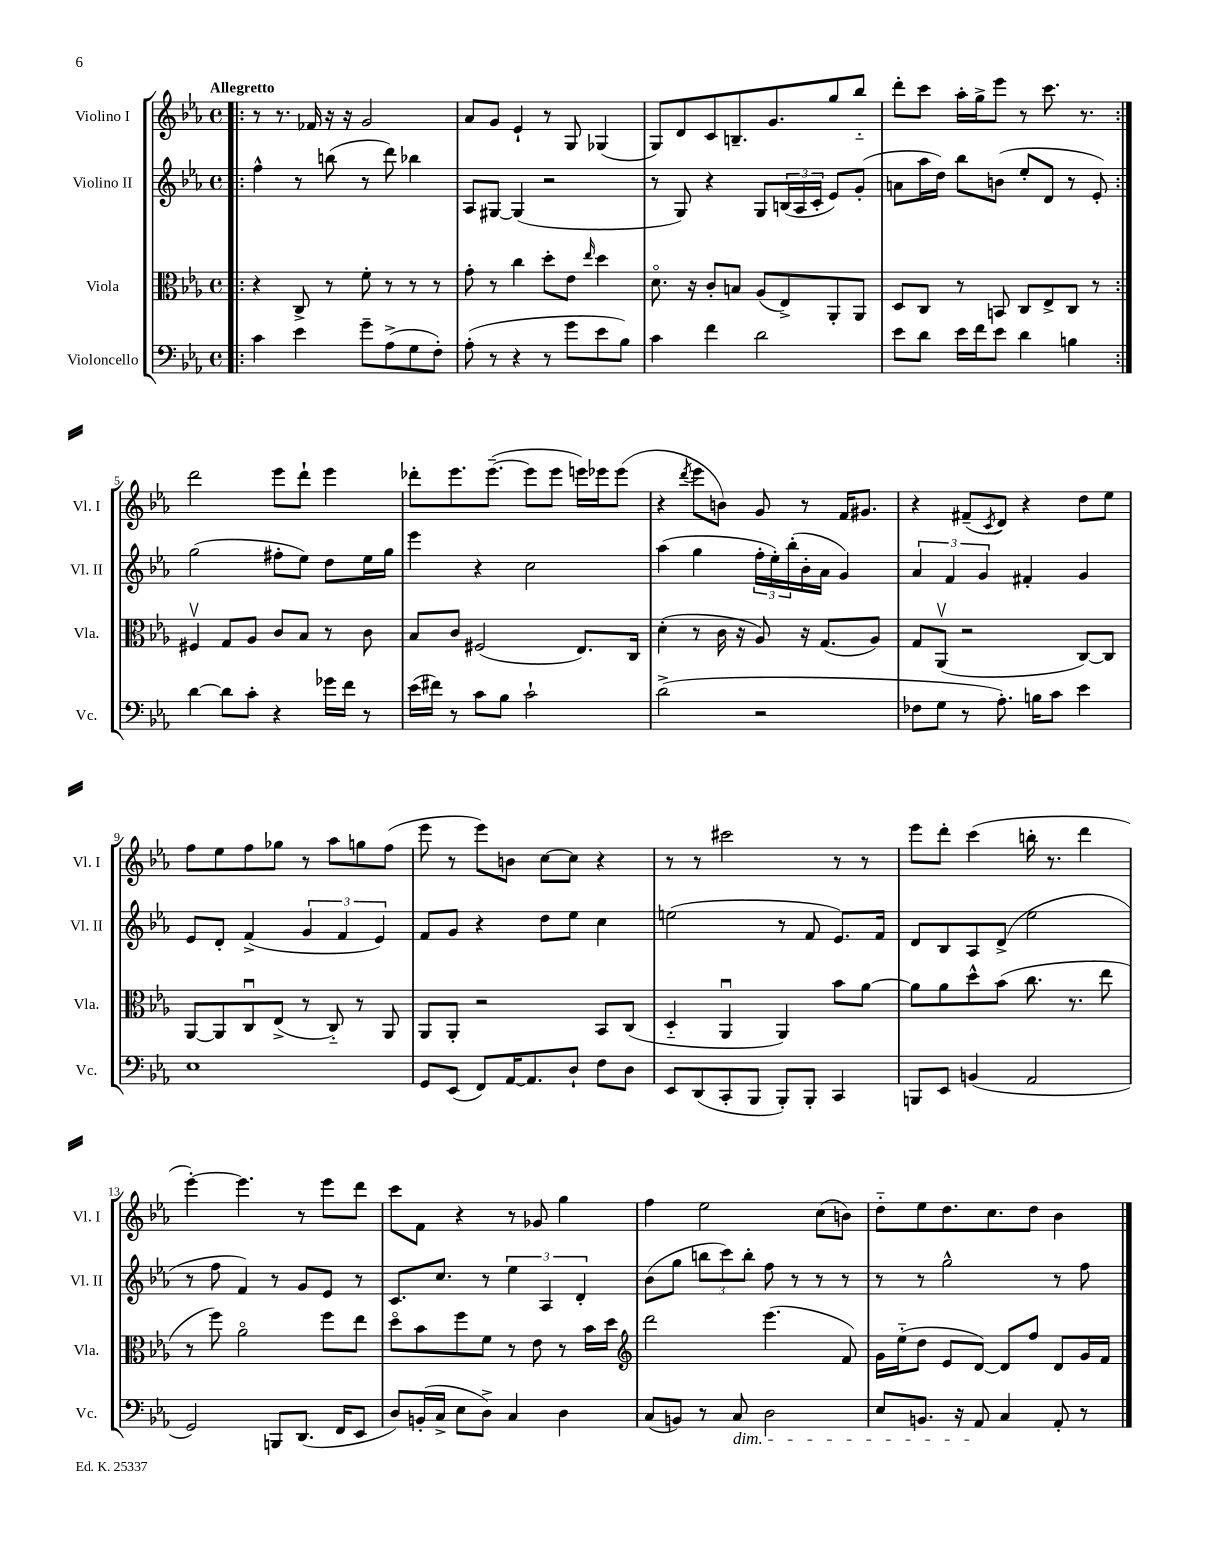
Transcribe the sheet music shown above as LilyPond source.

<<
\new StaffGroup <<
\new Staff = "s0" \with { instrumentName = "Violino I" shortInstrumentName = "Vl. I" } {
    \clef treble \key ees \major \defaultTimeSignature \time 4/4 \tempo "Allegretto"
    \repeat volta 2 { \bar ".|:" r8 r8. fes'16 r16 r16 g'2 |
    aes'8 g'8 ees'4-! r8 g8 ges4( |
    g8) d'8 c'8 b8.-- g'8. g''8 bes''8-_ |
    d'''8-. c'''8 aes''16-. g''16-> ees'''8 r8 c'''8. r8. | }
    d'''2 ees'''8 d'''8-! ees'''4 |
    des'''8-. ees'''8. ees'''8.~--( ees'''8 ees'''8 e'''16) ees'''16 ees'''8( |
    r4 \acciaccatura { d'''8 } ees'''8 b'8) g'8 r8 f'16 gis'8. |
    r4 fis'8--( \acciaccatura { c'8 } d'8) r4 d''8 ees''8 |
    f''8 ees''8 f''8 ges''8 r8 aes''8 g''8 f''8( |
    ees'''8 r8 ees'''8) b'8 c''8~ c''8 r4 |
    r8 r8 cis'''2 r8 r8 |
    ees'''8 d'''8-. c'''4( b''16-. r8. d'''4 |
    ees'''4~-.) ees'''4. r8 ees'''8 d'''8 |
    c'''8 f'8 r4 r8 ges'8 g''4 |
    f''4 ees''2 c''8( b'8) |
    d''8-_ ees''8 d''8. c''8. d''8 bes'4 \bar "|." |
}
\new Staff = "s1" \with { instrumentName = "Violino II" shortInstrumentName = "Vl. II" } {
    \clef treble \key ees \major \defaultTimeSignature \time 4/4
    \repeat volta 2 { \bar ".|:" f''4-^ r8 b''8( r8 d'''8) bes''4 |
    aes8 gis8~ gis4( r2 |
    r8 g8) r4 g8 \tuplet 3/2 { b16( aes16 c'16-. } ees'8) g'8-.( |
    a'8 aes''16 d''16) bes''8 b'8( ees''8-. d'8 r8 ees'8-.) | }
    g''2( fis''8-. ees''8) d''8 ees''16 g''16 |
    ees'''4 r4 c''2 |
    aes''4( g''4 \tuplet 3/2 { f''16-. ees''16-.) bes''16-.( } bes'16-. aes'16 g'4) |
    \tuplet 3/2 { aes'4 f'4 g'4 } fis'4-. g'4 |
    ees'8 d'8-. f'4->( \tuplet 3/2 { g'4 f'4 ees'4) } |
    f'8 g'8 r4 d''8 ees''8 c''4 |
    e''2( r8 f'8 ees'8.) f'16 |
    d'8 bes8 aes8 d'8->( ees''2 |
    r8 f''8 f'4) r8 g'8 ees'8 r8 |
    c'8. c''8. r8 \tuplet 3/2 { ees''4 aes4 d'4-. } |
    bes'8( g''8 \tuplet 3/2 { b''8 c'''8) b''8-. } f''8 r8 r8 r8 |
    r8 r8 g''2-^ r8 f''8 \bar "|." |
}
\new Staff = "s2" \with { instrumentName = "Viola" shortInstrumentName = "Vla." } {
    \clef alto \key ees \major \defaultTimeSignature \time 4/4
    \repeat volta 2 { \bar ".|:" r4 c8-> r8 f'8-. r8 r8 r8 |
    g'8-. r8 c''4 d''8-. ees'8 \grace { ees''16 } d''4 |
    d'8.\flageolet r16 c'8-. b8 aes8( ees8->) aes,8-. aes,8 |
    d8 c8 r8 b,8 c8 ees8-> c8 r8 | }
    fis4\upbow g8 aes8 c'8 bes8 r8 c'8 |
    bes8 c'8 fis2( ees8.) c16 |
    d'4-.( r8 c'16 r16 aes8) r16 g8.( aes8) |
    g8 aes,8\upbow( r2 c8~) c8 |
    aes,8~ aes,8 c8\downbow ees8->( r8 c8-_) r8 aes,8 |
    aes,8 aes,8-. r2 bes,8 c8( |
    d4-_ aes,4\downbow aes,4) bes'8 aes'8~ |
    aes'8 aes'8 d''8-^ bes'8( c''8. r8. ees''8 |
    r8 f''8) aes'2\flageolet f''8 ees''8 |
    d''8\flageolet bes'8 f''8 f'8 r8 ees'8 r8 bes'16 d''16 |
    \clef treble d'''2 ees'''4.( f'8) |
    g'16 ees''16-_( d''8 ees'8 d'8~) d'8 f''8 d'8 g'16 f'16 \bar "|." |
}
\new Staff = "s3" \with { instrumentName = "Violoncello" shortInstrumentName = "Vc." } {
    \clef bass \key ees \major \defaultTimeSignature \time 4/4
    \repeat volta 2 { \bar ".|:" c'4 ees'4 g'8-- aes8->( g8 f8-.) |
    aes8-.( r8 r4 r8 g'8 ees'8 bes8) |
    c'4 f'4 d'2 |
    ees'8 d'8 ees'16 f'16 ees'8 d'4 b4 | }
    d'4~ d'8 c'8-. r4 ges'16 f'16 r8 |
    ees'16( fis'16) r8 c'8 bes8 c'2-! |
    d'2->( r2 |
    fes8 g8 r8 aes8.-.) b16 c'8 ees'4 |
    ees1 |
    g,8 ees,8( f,8) aes,16~ aes,8. d8-! f8 d8 |
    ees,8 d,8( c,8-. bes,,8 bes,,8-.) bes,,8-. c,4 |
    b,,8 ees,8 b,4( aes,2 |
    g,2) b,,8 d,8.( f,16 ees,8 |
    d8) b,16-.( c16-> ees8 d8->) c4 d4 |
    c8( b,8) r8 c8\dim d2 |
    ees8 b,8. r16 aes,8\! c4 aes,8-. r8 \bar "|." |
}
>>
>>
